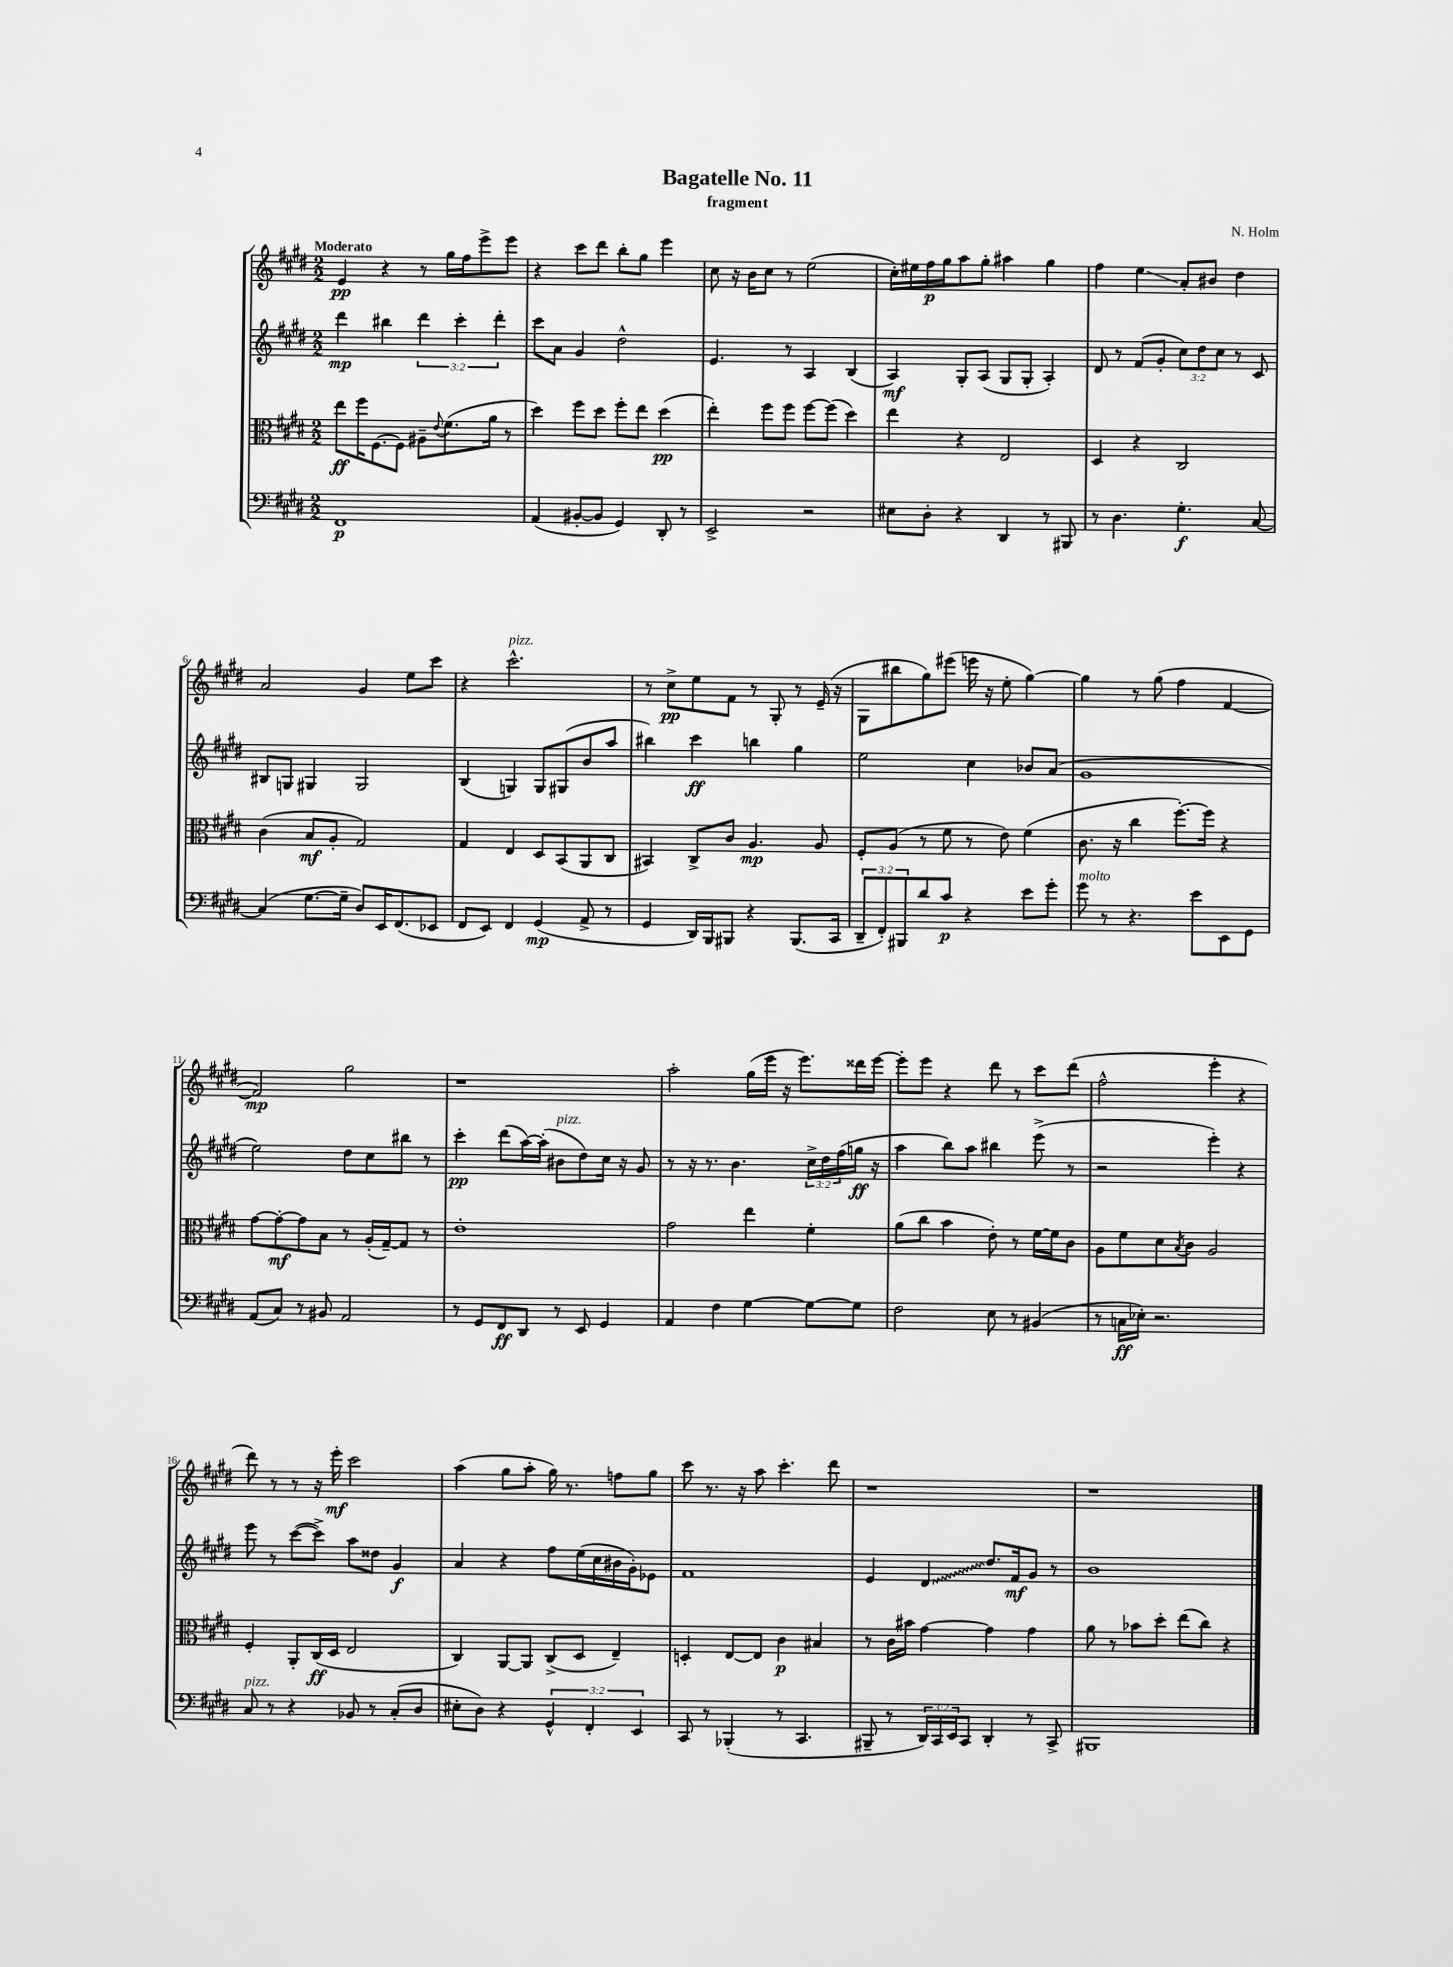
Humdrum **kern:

**kern	**kern	**kern	**kern
*staff4	*staff3	*staff2	*staff1
*clefF4	*clefC3	*clefG2	*clefG2
*k[f#c#g#d#]	*k[f#c#g#d#]	*k[f#c#g#d#]	*k[f#c#g#d#]
*M2/2	*M2/2	*M2/2	*M2/2
1FF#	8ee	4ddd#	4e
.	16ff#	.	.
.	[8.F#	.	.
.	.	4bb#	4r
.	8F#]	.	.
.	8A#~	6ddd#	8r
.	8qqe	.	.
.	(8.f#	.	16gg#
.	.	6ccc#'	.
.	.	.	16ff#
.	.	.	8eee^
.	16a	.	.
.	.	6ddd#'	.
.	8r	.	8eee
=	=	=	=
(4AA	4dd#)	8ccc#	4r
.	.	8a	.
[8BB#'	8ff#	4g#	8ccc#
8BB#]	8dd#	.	8ddd#
4GG#)	8ff#'	2dd#^^	8bb'
.	8ee	.	8gg#
8DD#'	(4dd#	.	4eee
8r	.	.	.
=	=	=	=
2EE^	4ee')	4.e	8cc#
.	.	.	16r
.	.	.	16b
.	8ff#	.	8cc#
.	8ff#	8r	8r
2r	[8ff#	4A	(2ee
.	(8ff#]	.	.
.	4dd#)	(4B	.
=	=	=	=
8E#	4ee	4A)	16cc#')
.	.	.	16ee#
8D#'	.	.	16ff#
.	.	.	16gg#
4r	4r	8G#'	8aa
.	.	(8A	8gg#'
4DD#	2E	8G#	4aa#
.	.	8G#'	.
8r	.	4A')	4gg#
8BBB#	.	.	.
=	=	=	=
8r	4D#	8d#	4ff#
4.D#	.	8r	.
.	4r	(8f#	4ee
.	.	8g#'	.
4.G#'	2C#	12cc#)	8a'
.	.	12dd#	.
.	.	.	8b#
.	.	12cc#	.
.	.	8r	4dd#
[8C#	.	8c#	.
=	=	=	=
(4C#]	(4c#	8B#	2a
.	.	8G	.
[8.G#	8B	4G#	.
.	8A'	.	.
16G#~]	.	.	.
8D#)	2G#)	2G#	4g#
16EE	.	.	.
(8.FF#	.	.	.
.	.	.	8ee
8EE-	.	.	8ccc#
=	=	=	=
8FF#	4G#	(4B	4r
8EE)	.	.	.
4FF#	4E	4G)	2.ccc#^^
(4GG#	8D#	8G	.
.	(8BB	(8G#	.
8AA^	8AA	8b	.
8r	8C#	8aa	.
=	=	=	=
4GG#	4BB#)	4bb#)	8r
.	.	.	8cc#^
16DD#)	8C#^	4ccc#	8ee
16BBB	.	.	.
8BBB#	8c#	.	8f#
4r	4.A	4bb	8r
.	.	.	8G#'
(8.BBB#	.	4gg#	8r
.	8A	.	(16e~
16CC#	.	.	16r
=	=	=	=
12DD#~	8F#'	2ee	8G#
12FF#')	.	.	.
.	(8A	.	8bb#
12BBB#	.	.	.
8d#	8r	.	8gg#)
8c#	8f#	.	(8eee#
4r	8r	4cc#	16eee
.	.	.	16r
.	8e)	.	8ee'
8e	(4f#	8b-	[4gg#)
8g#'	.	(8a	.
=	=	=	=
8g#	8.c#	1g#	4gg#]
8r	.	.	.
.	16r	.	.
4.r	4cc#	.	8r
.	.	.	(8gg#
.	[8.ff#')	.	4ff#
8e	.	.	.
.	16ff#]	.	.
8EE	4r	.	[4f#
8GG#	.	.	.
=	=	=	=
(8AA	[8g#	2ee)	2f#])
8C#)	8g#'_	.	.
8r	8g#]	.	.
8BB#	8B	.	.
2AA	8r	8dd#	2gg#
.	(16A'	8cc#	.
.	[16G#~)	.	.
.	8G#]	8bb#	.
.	8r	8r	.
=	=	=	=
8r	1e'	4ccc#'	1r
8GG#	.	.	.
8FF#	.	(8ddd#	.
8DD#	.	[16aa)	.
.	.	(16aa']	.
8r	.	8b#	.
8EE	.	8dd#)	.
4GG#	.	16cc#	.
.	.	16r	.
.	.	8g#	.
=	=	=	=
4AA	2g#	8r	2aa'
.	.	16r	.
.	.	8.r	.
4F#	.	.	.
.	.	4.b	.
[4G#	4ee	.	(16gg#
.	.	.	16eee
.	.	.	16r
.	.	.	8.eee)
8G#_	4f#'	24cc#^	.
.	.	24dd#	.
.	.	(24ff#	.
8G#]	.	16gg	16ddd##
.	.	16r	[16eee
=	=	=	=
2F#	(8a	4aa	8eee']
.	8cc#	.	8eee
.	4b	8bb)	4r
.	.	8aa	.
8E	8e')	4bb#	8ddd#
8r	8r	.	8r
(4BB#	[16f#	(8eee^	8ccc#
.	16f#]	.	.
.	8c#	8r	(8ddd#
=	=	=	=
8r	8A	2r	2ff#^^
16C	8f#	.	.
16E-')	.	.	.
2.r	8d#	.	.
.	8qB	.	.
.	8c#	.	.
.	2A	4eee')	4eee'
.	.	4r	4r
=	=	=	=
8C#	4F#'	8eee	8ddd#)
8r	.	8r	8r
4r	8AA'	([8ccc#	8r
.	(16C#	8ccc#^])	16r
.	16D#	.	16eee'
8BB-	2E	8aa	2ccc#
8r	.	8dd##	.
(8C#'	.	4g#	.
8D#	.	.	.
=	=	=	=
8E#'	4C#)	4a	(4aa
8D#)	.	.	.
4r	[8AA	4r	8gg#
.	8AA]	.	8aa'
6GG#^^	(8C#^	8ff#	16gg#)
.	.	.	8.r
.	8D#	(16ee	.
6FF#'	.	.	.
.	.	16cc#	.
.	4E~)	16b#	8ff
.	.	16g#')	.
6EE	.	.	.
.	.	8e-	8gg#
=	=	=	=
8CC#	4D'	1f#	8ccc#
8r	.	.	8.r
(4BBB-'	[8E	.	.
.	.	.	16r
.	8E]	.	8aa
8r	4c#	.	4.ccc#'
4.CC#	.	.	.
.	4B#	.	.
.	.	.	8ddd#
=	=	=	=
8BBB#~	8r	4e	1r
8r	16c#	.	.
.	16b#	.	.
24DD#)	[4g#	4d#	.
24CC#	.	.	.
24EE	.	.	.
8CC#	.	.	.
4DD#'	4g#]	8.dd#	.
.	.	16f#	.
8r	4g#	8g#	.
8CC#^	.	8r	.
=	=	=	=
1BBB#	8a	1b	1r
.	8r	.	.
.	8b-	.	.
.	8dd#'	.	.
.	(8ee	.	.
.	8cc#)	.	.
.	4r	.	.
==	==	==	==
*-	*-	*-	*-
